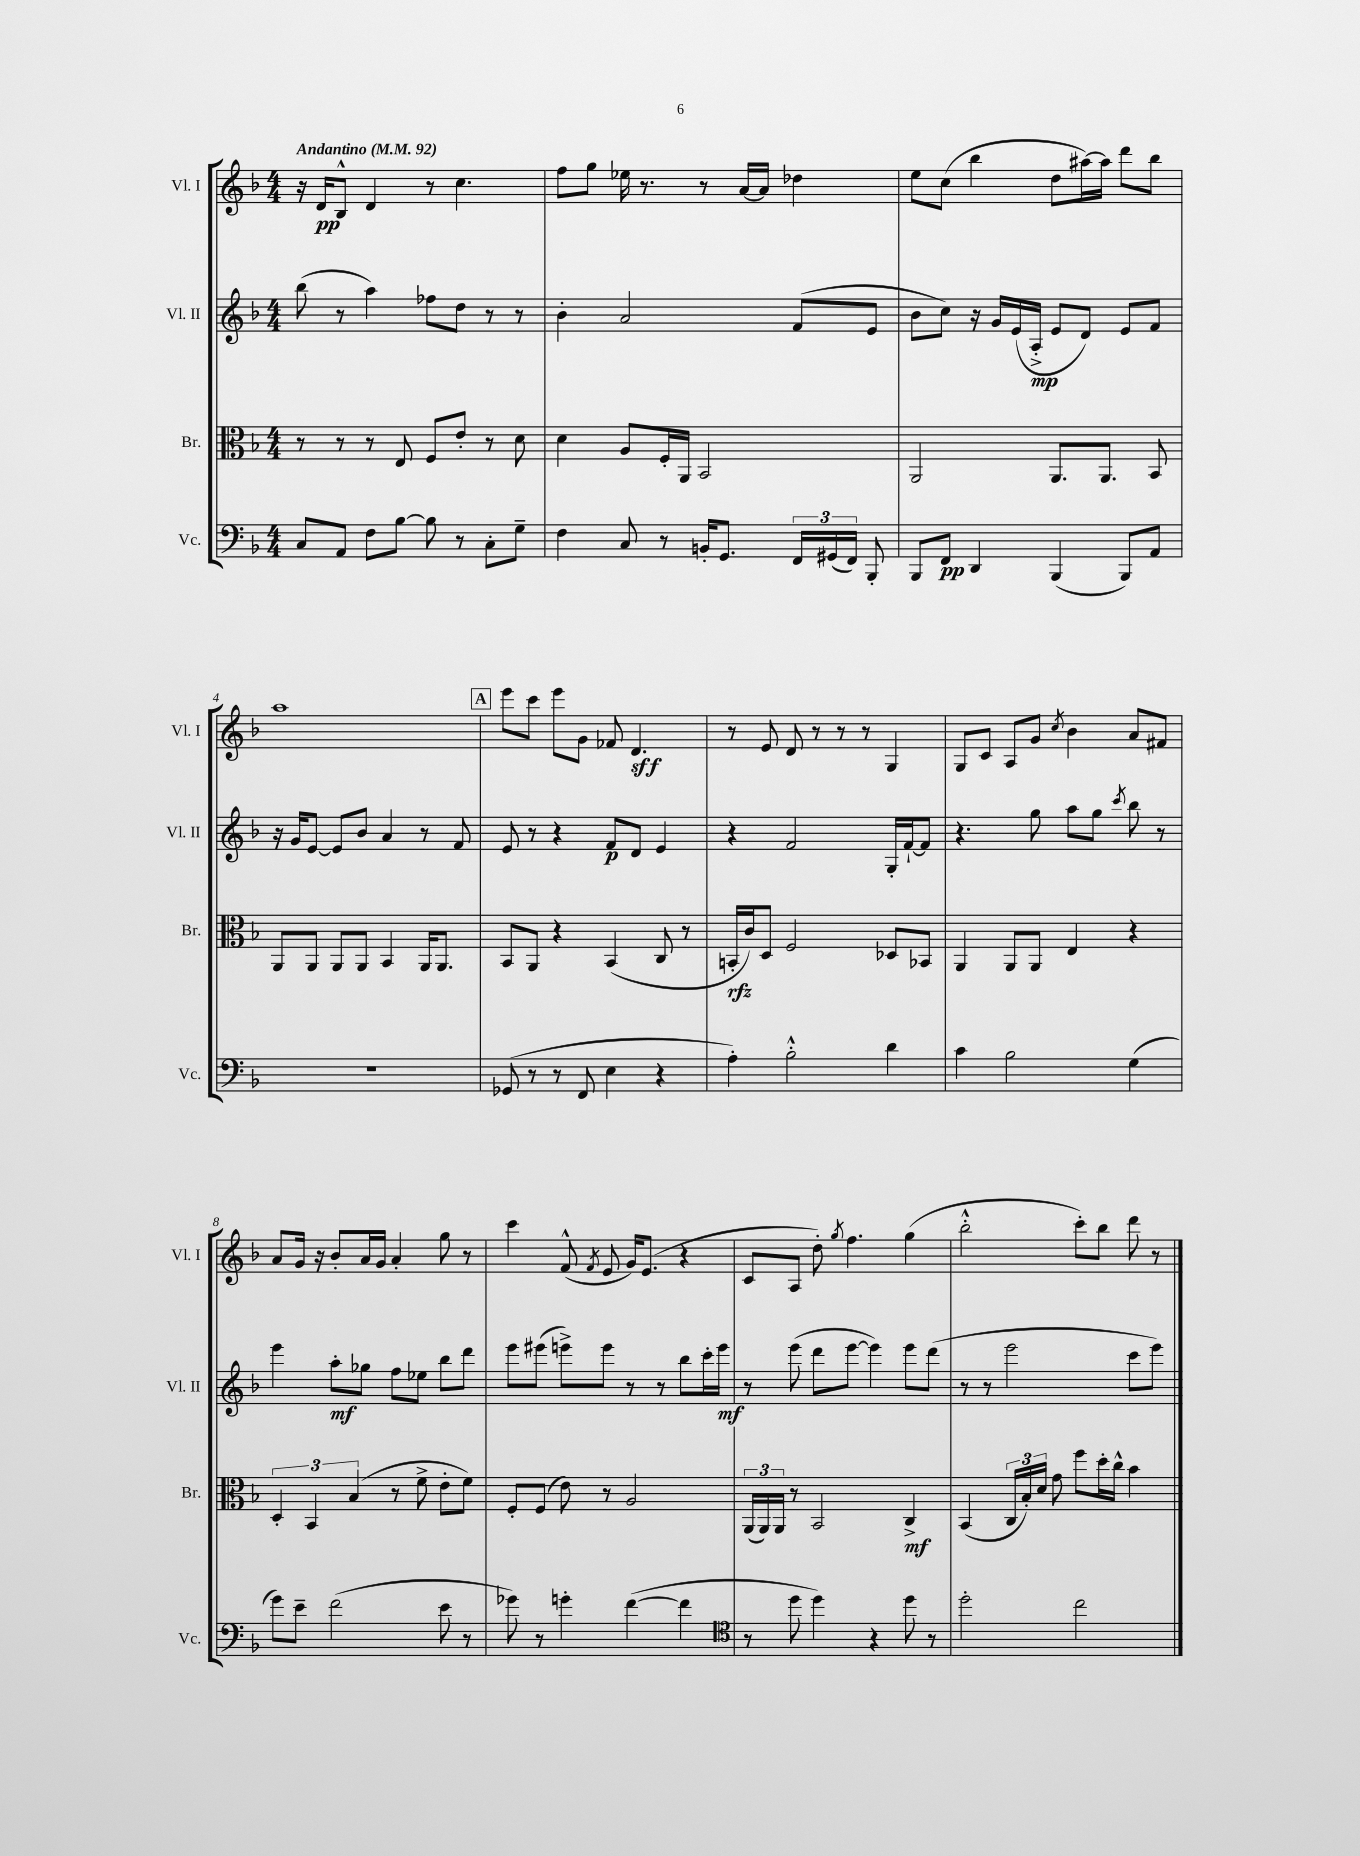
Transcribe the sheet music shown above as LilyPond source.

<<
\new StaffGroup <<
\new Staff = "s0" \with { instrumentName = "Vl. I" shortInstrumentName = "Vl. I" } {
    \clef treble \key f \major \numericTimeSignature \time 4/4 \tempo "Andantino" 4 = 92
    \autoBeamOff r16 d'16[\pp bes8]-^ d'4 r8 c''4. |
    f''8[ g''8] ees''16 r8. r8 a'16[~ a'16] des''4 |
    e''8[ c''8]( bes''4 d''8[ ais''16~) ais''16] d'''8[ bes''8] |
    a''1 |
    \mark \markup { \box "A" } e'''8[ c'''8] e'''8[ g'8] fes'8 d'4.\sff |
    r8 e'8 d'8 r8 r8 r8 g4 |
    g8[ c'8] a8[ g'8] \acciaccatura { c''8 } bes'4 a'8[ fis'8] |
    a'8[ g'16] r16 bes'8[-. a'16 g'16] a'4-. g''8 r8 |
    c'''4 f'8-^( \acciaccatura { f'8 } e'8 g'16[) e'8.]( r4 |
    c'8[ a8] d''8-.) \acciaccatura { g''8 } f''4. g''4( |
    bes''2-.-^ c'''8[-.) bes''8] d'''8 r8 \bar "|." |
}
\new Staff = "s1" \with { instrumentName = "Vl. II" shortInstrumentName = "Vl. II" } {
    \clef treble \key f \major \numericTimeSignature \time 4/4
    \autoBeamOff bes''8( r8 a''4) fes''8[ d''8] r8 r8 |
    bes'4-. a'2 f'8[( e'8] |
    bes'8[ c''8]) r16 g'16[ e'16( a16]-.->\mp e'8[ d'8]) e'8[ f'8] |
    r16 g'16[ e'8]~ e'8[ bes'8] a'4 r8 f'8 |
    \mark \markup { \box "A" } e'8 r8 r4 f'8[\p d'8] e'4 |
    r4 f'2 g16[-. f'16~-! f'8] |
    r4. g''8 a''8[ g''8] \acciaccatura { c'''8 } bes''8 r8 |
    e'''4 a''8[-.\mf ges''8] f''8[ ees''8] bes''8[ d'''8] |
    e'''8[ eis'''8]( e'''8[->) e'''8] r8 r8 bes''8[ c'''16-. e'''16]\mf |
    r8 e'''8( d'''8[ e'''8]~ e'''4) e'''8[ d'''8]( |
    r8 r8 e'''2 c'''8[ e'''8]) \bar "|." |
}
\new Staff = "s2" \with { instrumentName = "Br." shortInstrumentName = "Br." } {
    \clef alto \key f \major \numericTimeSignature \time 4/4
    \autoBeamOff r8 r8 r8 e8 f8[ e'8]-. r8 d'8 |
    d'4 a8[ f16-. a,16] bes,2 |
    a,2 a,8.[ a,8.] bes,8 |
    a,8[ a,8] a,8[ a,8] bes,4 a,16[ a,8.] |
    \mark \markup { \box "A" } bes,8[ a,8] r4 bes,4( c8 r8 |
    b,16[-.\rfz c'16) d8] f2 des8[ bes,8] |
    a,4 a,8[ a,8] e4 r4 |
    \tuplet 3/2 { d4-. bes,4 bes4( } r8 f'8-> e'8[-. f'8]) |
    f8[-. f8]( e'8) r8 a2 |
    \tuplet 3/2 { a,16[( a,16) a,16] } r8 bes,2 c4->\mf |
    bes,4( \tuplet 3/2 { c16[ bes16-.) d'16] } g'8 f''8[ d''16-. c''16]-^ bes'4 \bar "|." |
}
\new Staff = "s3" \with { instrumentName = "Vc." shortInstrumentName = "Vc." } {
    \clef bass \key f \major \numericTimeSignature \time 4/4
    \autoBeamOff c8[ a,8] f8[ bes8]~ bes8 r8 c8[-. g8]-- |
    f4 c8 r8 b,16[-. g,8.] \tuplet 3/2 { f,16[ gis,16( f,16]) } bes,,8-. |
    bes,,8[ f,8]\pp d,4 bes,,4( bes,,8[) a,8] |
    R1 |
    \mark \markup { \box "A" } ges,8( r8 r8 f,8 e4 r4 |
    a4-.) bes2-.-^ d'4 |
    c'4 bes2 g4( |
    g'8[) e'8]-- f'2( e'8 r8 |
    ges'8) r8 g'4-. f'4~( f'4 |
    \clef tenor r8 d''8 d''4) r4 d''8 r8 |
    d''2-. c''2 \bar "|." |
}
>>
>>
